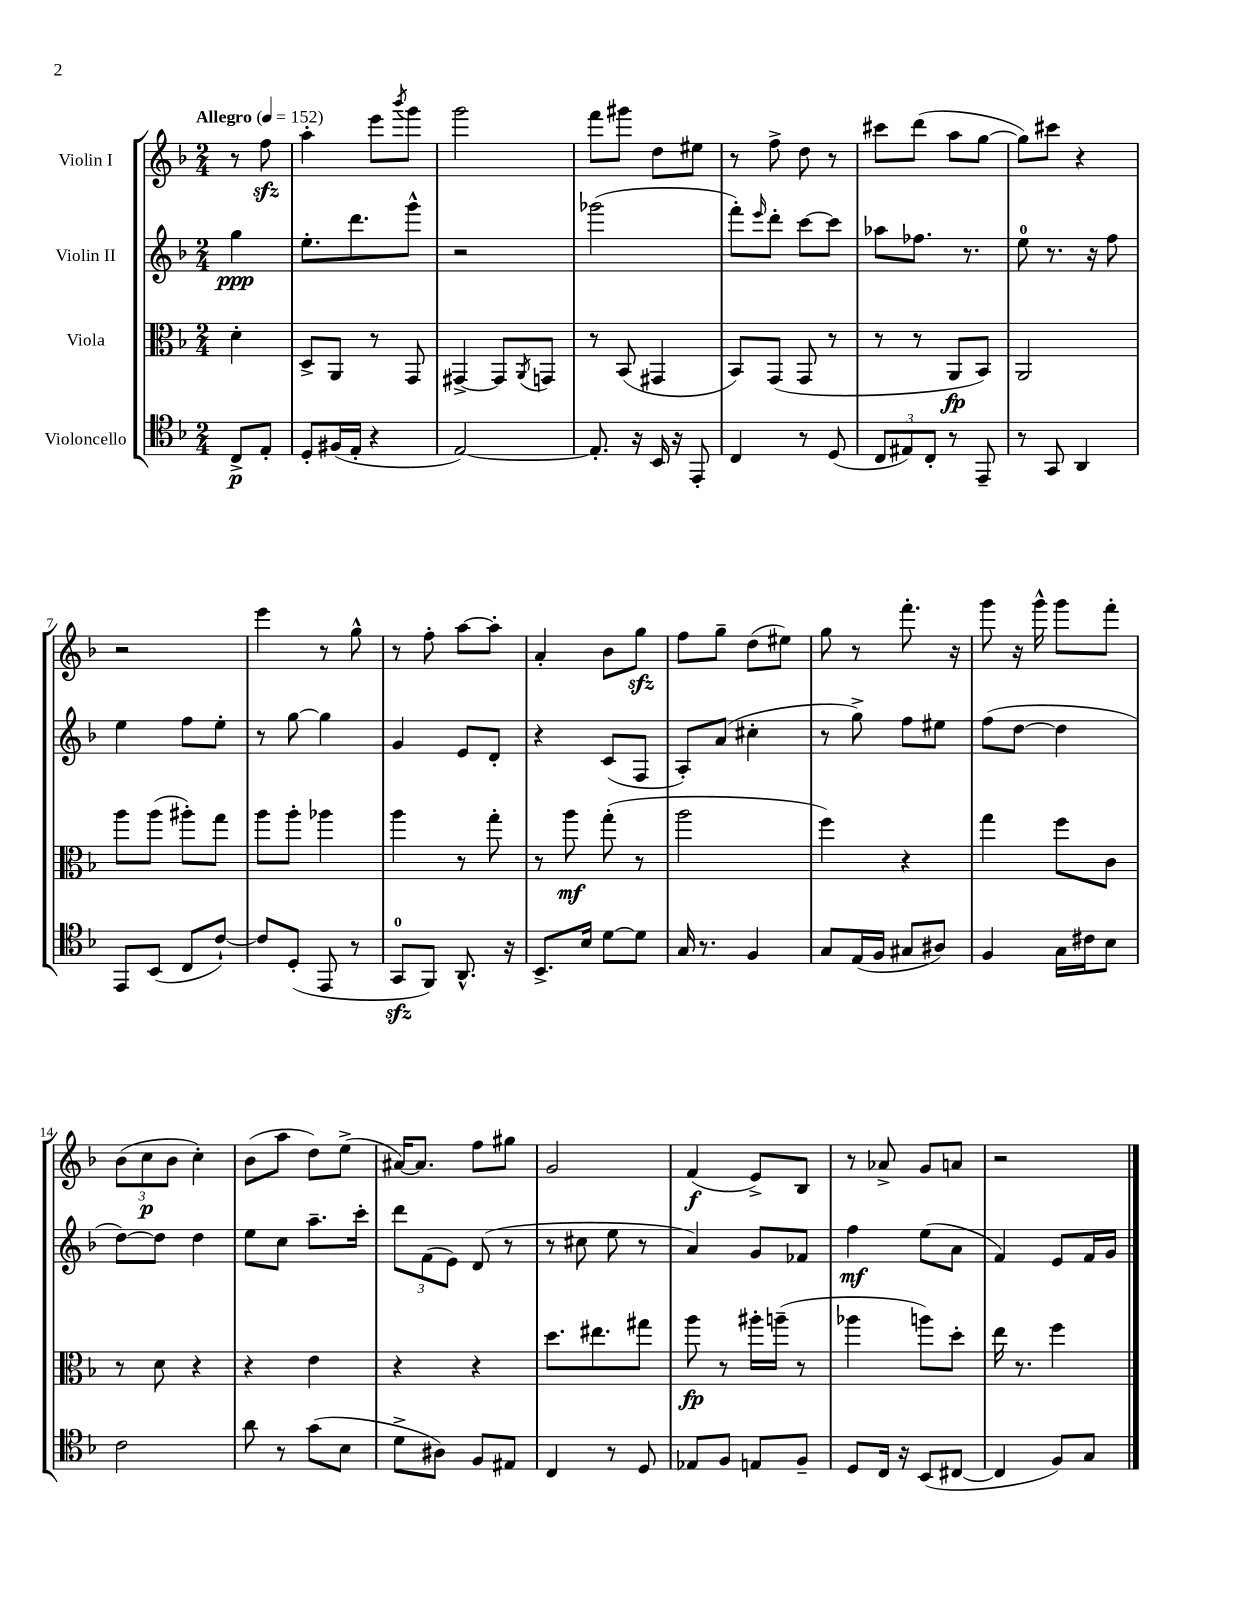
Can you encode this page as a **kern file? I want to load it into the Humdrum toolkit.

**kern	**kern	**kern	**kern
*staff4	*staff3	*staff2	*staff1
*clefC4	*clefC3	*clefG2	*clefG2
*k[b-]	*k[b-]	*k[b-]	*k[b-]
*M2/4	*M2/4	*M2/4	*M2/4
*MM152	*MM152	*MM152	*MM152
8C^	4d'	4gg	8r
8E'	.	.	8ff
=	=	=	=
8D'	8D^	8.ee'	4aa'
(16F#	8AA	.	.
16E'	.	8.ddd	.
4r	8r	.	8eee
.	.	.	8qbbb-
.	8GG	8ggg^^	8ggg
=	=	=	=
[2E)	[4GG#^	2r	2ggg
.	8GG#]	.	.
.	8qAA	.	.
.	8GG	.	.
=	=	=	=
8.E']	8r	(2ggg-	8fff
.	(8BB-	.	8ggg#
16r	.	.	.
16BB-	4GG#	.	8dd
16r	.	.	.
8EE'	.	.	8ee#
=	=	=	=
4C	8BB-)	8fff')	8r
.	.	16qqeee	.
.	(8GG	8ddd'	8ff^
8r	8GG	[8ccc	8dd
(8D	8r	8ccc]	8r
=	=	=	=
12C	8r	8aa-	8ccc#
12E#)	.	.	.
.	8r	8.ff-	(8ddd
12C'	.	.	.
8r	8AA	.	8aa
.	.	8.r	.
8EE~	8BB-)	.	[8gg
=	=	=	=
8r	2AA	8ee	8gg])
8GG	.	8.r	8ccc#
4AA	.	.	4r
.	.	16r	.
.	.	8ff	.
=	=	=	=
8EE	8aa	4ee	2r
(8BB-	(8aa	.	.
8C	8aa#')	8ff	.
[8c`)	8gg	8ee'	.
=	=	=	=
8c]	8aa	8r	4eee
(8D'	8aa'	[8gg	.
8EE	4aa-	4gg]	8r
8r	.	.	8gg^^
=	=	=	=
8GG	4aa	4g	8r
8FF)	.	.	8ff'
8.AA^^	8r	8e	[8aa
.	8gg'	8d'	8aa']
16r	.	.	.
=	=	=	=
8.BB-^	8r	4r	4a'
.	8aa	.	.
16B-	.	.	.
[8d	(8gg'	(8c	8b-
8d]	8r	8F	8gg
=	=	=	=
16G	2aa	8A')	8ff
8.r	.	.	.
.	.	(8a	8gg~
4F	.	4cc#'	(8dd
.	.	.	8ee#)
=	=	=	=
8G	4ff)	8r	8gg
(16E	.	8gg^)	8r
16F	.	.	.
8G#	4r	8ff	8.fff'
8A#)	.	8ee#	.
.	.	.	16r
=	=	=	=
4F	4gg	(8ff	8ggg
.	.	[8dd	16r
.	.	.	16ggg^^
16G	8ff	4dd]	8ggg
16c#	.	.	.
8B-	8c	.	8fff'
=	=	=	=
2c	8r	[8dd)	(12b-
.	.	.	12cc
.	8d	8dd]	.
.	.	.	12b-
.	4r	4dd	4cc')
=	=	=	=
8a	4r	8ee	(8b-
8r	.	8cc	8aa
(8g	4e	8.aa~	8dd)
8B-	.	.	(8ee^
.	.	16ccc'	.
=	=	=	=
8d^	4r	12ddd	[16a#)
.	.	.	8.a#]
.	.	(12f	.
8A#)	.	.	.
.	.	12e)	.
8F	4r	(8d	8ff
8E#	.	8r	8gg#
=	=	=	=
4C	8.dd	8r	2g
.	.	8cc#	.
.	8.ee#	.	.
8r	.	8ee	.
8D	8gg#	8r	.
=	=	=	=
8E-	8aa	4a)	(4f
8F	8r	.	.
8E	16aa#'	8g	8e^)
.	(16aa~	.	.
8F~	8r	8f-	8B-
=	=	=	=
8D	4aa-	4ff	8r
16C	.	.	8a-^
16r	.	.	.
(8BB-	8aa)	(8ee	8g
[8C#	8dd'	8a	8a
=	=	=	=
4C#]	16ee	4f)	2r
.	8.r	.	.
8F)	4ff	8e	.
8G	.	16f	.
.	.	16g	.
==	==	==	==
*-	*-	*-	*-
